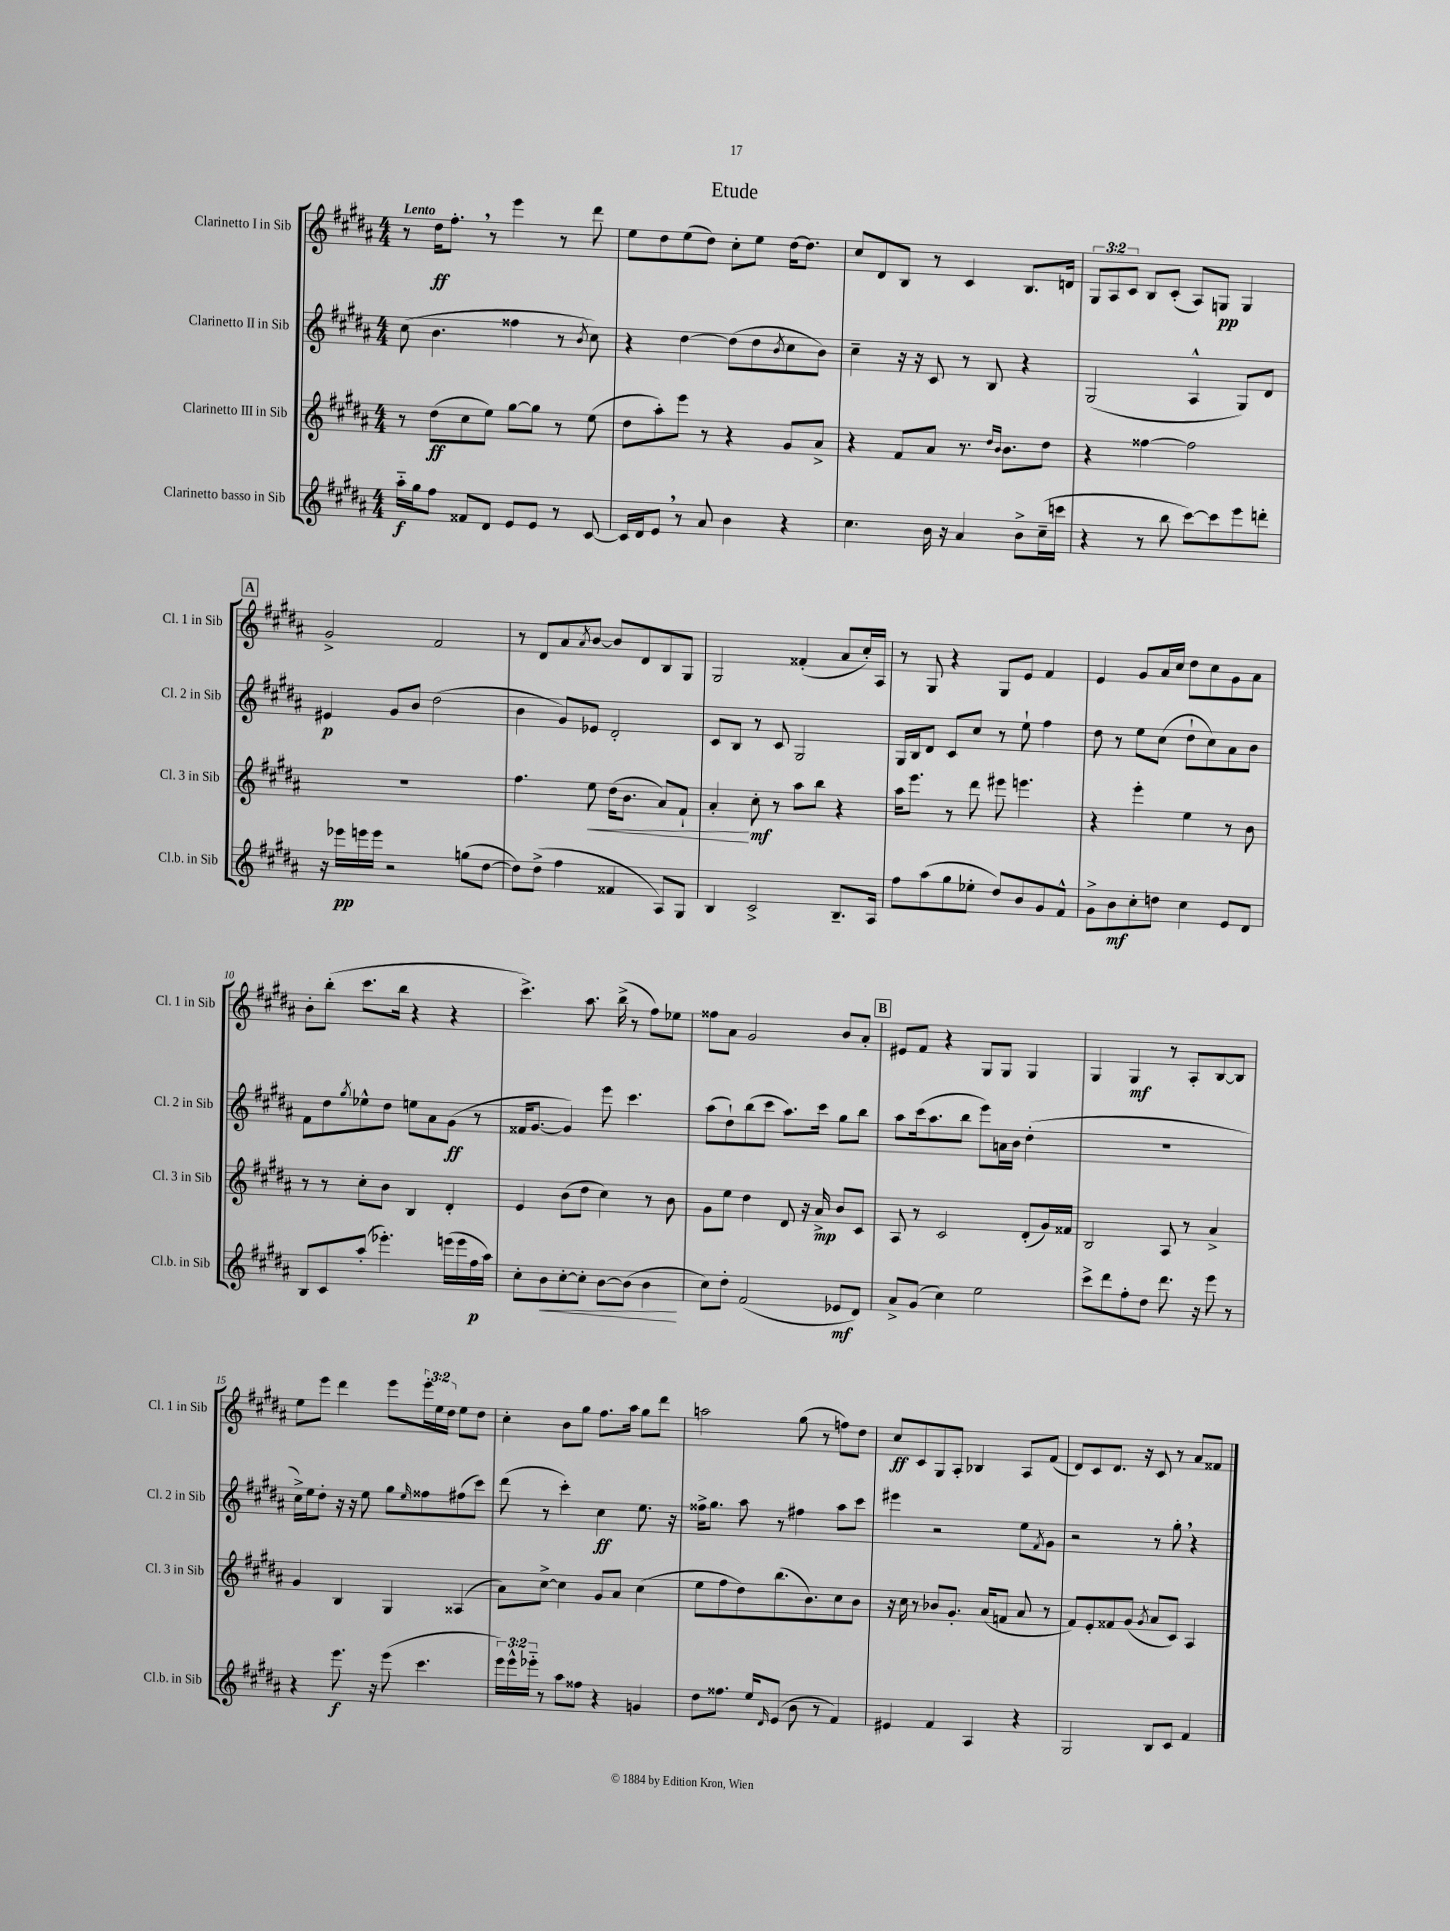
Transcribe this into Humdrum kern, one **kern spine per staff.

**kern	**kern	**kern	**kern
*staff4	*staff3	*staff2	*staff1
*clefG2	*clefG2	*clefG2	*clefG2
*k[f#c#g#d#a#]	*k[f#c#g#d#a#]	*k[f#c#g#d#a#]	*k[f#c#g#d#a#]
*M4/4	*M4/4	*M4/4	*M4/4
16aa#'~	8r	(8cc#	8r
16gg#	.	.	.
8ff#	(8dd#	4.b	16dd#
.	.	.	8.ff#'
8f##	8cc#	.	.
8d#	8ee)	.	8r
8e	[8gg#	4ff##	4eee
8e	8gg#]	.	.
8r	8r	8r	8r
.	.	8qb	.
[8c#	(8ee	8cc#)	8ddd#
=	=	=	=
16c#]	8dd#	4r	8ee
16d#	.	.	.
8e	8aa#')	.	8dd#
8r	8eee	[4dd#	(8ee
8a#	8r	.	8dd#)
4b	4r	(8dd#]	8cc#'
.	.	8dd#	8ee
.	.	8qb	.
4r	8g#	8cc#	[16dd#
.	.	.	8.dd#]
.	8a#^	8b)	.
=	=	=	=
4.cc#	4r	4cc#~	8cc#
.	.	.	8d#
.	8f#	16r	8B
.	.	16r	.
16b	8a#	8c#	8r
16r	.	.	.
4a#	8.r	8r	4c#
.	.	8B	.
.	16qqdd#	.	.
.	16qqb	.	.
.	8.b	.	.
8b^	.	4r	8.B
(16cc#~	8dd#	.	.
16ccc	.	.	16d
=	=	=	=
4r	4r	(2G#	12G#
.	.	.	12A#
.	.	.	12c#
8r	[4ff##	.	8B
8bb	.	.	(8c#'
[8ccc#)	2ff##]	4A#^^	8A#)
8ccc#]	.	.	8G
8eee	.	8G#)	4G
8ddd'	.	8d#	.
=	=	=	=
16r	1r	4e#	2g#^
16eee-	.	.	.
16eee	.	.	.
16eee	.	.	.
2r	.	8g#	.
.	.	8b	.
.	.	(2dd#	2f#
(8gg	.	.	.
[8dd#	.	.	.
=	=	=	=
8dd#])	4.ff#	4b	8r
(8dd#^	.	.	8d#
4ff#	.	8g#)	8a#
.	.	.	8qa#
.	8ee	8e-	[8b
4f##	(16dd#	2d#'	8b]
.	8.b	.	.
.	.	.	8d#
8A#)	8a#)	.	8B
8G#	8f#`	.	8G#
=	=	=	=
4B	4a#'	8c#	2G#
.	.	8B	.
2c#^	8cc#'	8r	.
.	8r	8c#	.
.	8aa#	2G#	(4f##'
.	8bb	.	.
8.B~	4r	.	8a#
.	.	.	16cc#')
16A#	.	.	16A#
=	=	=	=
8ff#	16aa#	16G#	8r
.	8.eee	16B	.
(8aa#	.	8d#	8G#
8gg#	8r	8c#	4r
8ee-'	8ddd#	8cc#	.
8dd#)	8eee#	8r	8G#
8b	4.eee	8ee`	8e
8g#	.	4ff#	4f#
8f#^^	.	.	.
=	=	=	=
8g#^	4r	8dd#	4e
8b	.	8r	.
8cc#'	4eee'	8ee	8g#
8dd	.	(8cc#	16a#
.	.	.	16cc#
4cc#	4ee	8dd#`	8dd#
.	.	8cc#)	8cc#
8e	8r	8a#	8g#
8d#	8b	8b	8a#
=	=	=	=
8B	8r	8f#	8b'
8c#	8r	8dd#	(8bb'
.	.	8qgg#	.
(8aa#'	8cc#'	8ee-^^	8.ccc#
4.eee-')	8b	8dd#	.
.	.	.	16bb
.	4B	8ee	4r
.	.	8a#	.
(16eee	4d#'	(8g#	4r
16eee	.	.	.
16ff#	.	8r	.
16aa#)	.	.	.
=	=	=	=
8cc#'	4e	16f##	4.ccc#^)
.	.	[8.g#	.
8b	.	.	.
[8cc#'	(8b	4g#])	.
8cc#']	8dd#	.	8.aa#
[8b	4cc#)	8eee	.
.	.	.	(16bb^
(8b]	.	4.ccc#	8r
4b	8r	.	8ff#)
.	8b	.	8ee-
=	=	=	=
8cc#)	8g#	(8aa#	8ff##
8dd#'	8ee	8dd#`)	8a#
(2f#	4dd#	(8bb	2g#
.	.	8ccc#	.
.	8d#	8.aa#)	.
.	16r	.	.
.	16a#^	16ccc#	.
8e-	8b	8gg#	8b
8d#)	8c#	8bb	8a#'
=	=	=	=
8a#^	8A#	8aa#	8e#
(8g#	8r	(16ccc#	8f#
.	.	8.aa#	.
4cc#)	2c#	.	4r
.	.	8bb	.
2ee	.	8eee)	8G#
.	.	16a	8G#
.	.	16b	.
.	(8d#'	(4dd#'	4G#
.	16g#)	.	.
.	16f##	.	.
=	=	=	=
8ccc#^	2B	1r	4G#
8ddd#	.	.	.
8ff#'	.	.	4G#
8dd#	.	.	.
8.ddd#	8A#	.	8r
.	8r	.	8A#'
16r	.	.	.
8eee	4a#^	.	[8B
8r	.	.	8B]
=	=	=	=
4r	4g#	16cc#^)	8ee
.	.	16ee	.
.	.	8dd#'	8eee
8.eee	4B	16r	4ddd#
.	.	16r	.
.	.	8ee	.
16r	.	.	.
(8eee	4G#	8gg#	8eee
.	.	16qqee	.
4.ccc#	.	8ff##	24eee'
.	.	.	24ee
.	.	.	24dd#
.	(4A##	(8ff#	8ee
.	.	8ccc#)	8dd#
=	=	=	=
24eee)	8a#)	(8ddd#	4cc#'
24eee^^	.	.	.
24eee-'~	.	.	.
8r	[8cc#^	8r	.
8aa#	4cc#]	4ccc#')	8b
8ff##	.	.	8gg#
4r	8g#	4cc#	8.ff#
.	8a#	.	.
.	.	.	16aa#
4g	(4cc#	8.ee	8gg#
.	.	.	8ddd#
.	.	16r	.
=	=	=	=
8dd#	8ee	16ff##^	2aa
.	.	8.gg#	.
8.ff##	8ff#	.	.
.	8dd#)	8aa#	.
16ee	.	.	.
16qqd#	.	.	.
(8e	(8.bb	8r	.
8b	.	4ff#	(8gg#
.	8.b)	.	.
8r	.	.	8r
4f#)	8cc#	8aa#	8ff)
.	8b	8ccc#	8dd#
=	=	=	=
4e#	16r	4eee#	8cc#
.	16cc#	.	.
.	8r	.	8c#
4f#	8b-	2r	8G#
.	8.g#'	.	8A#'
4A#	.	.	4B-
.	(16a#	.	.
.	8f	.	.
4r	8a#	8ee	8A#
.	.	8qf#	.
.	8r	8g#	(8f#
=	=	=	=
2G#	8f#)	2r	8d#)
.	8e'	.	8c#
.	8f##	.	8.d#
.	(8g#	.	.
.	.	.	16r
.	8qg#	.	.
8B	8a#	8r	8c#
8c#	8c#)	8gg#'	8r
4f#	4A#	4r	8a#
.	.	.	8f##
==	==	==	==
*-	*-	*-	*-
